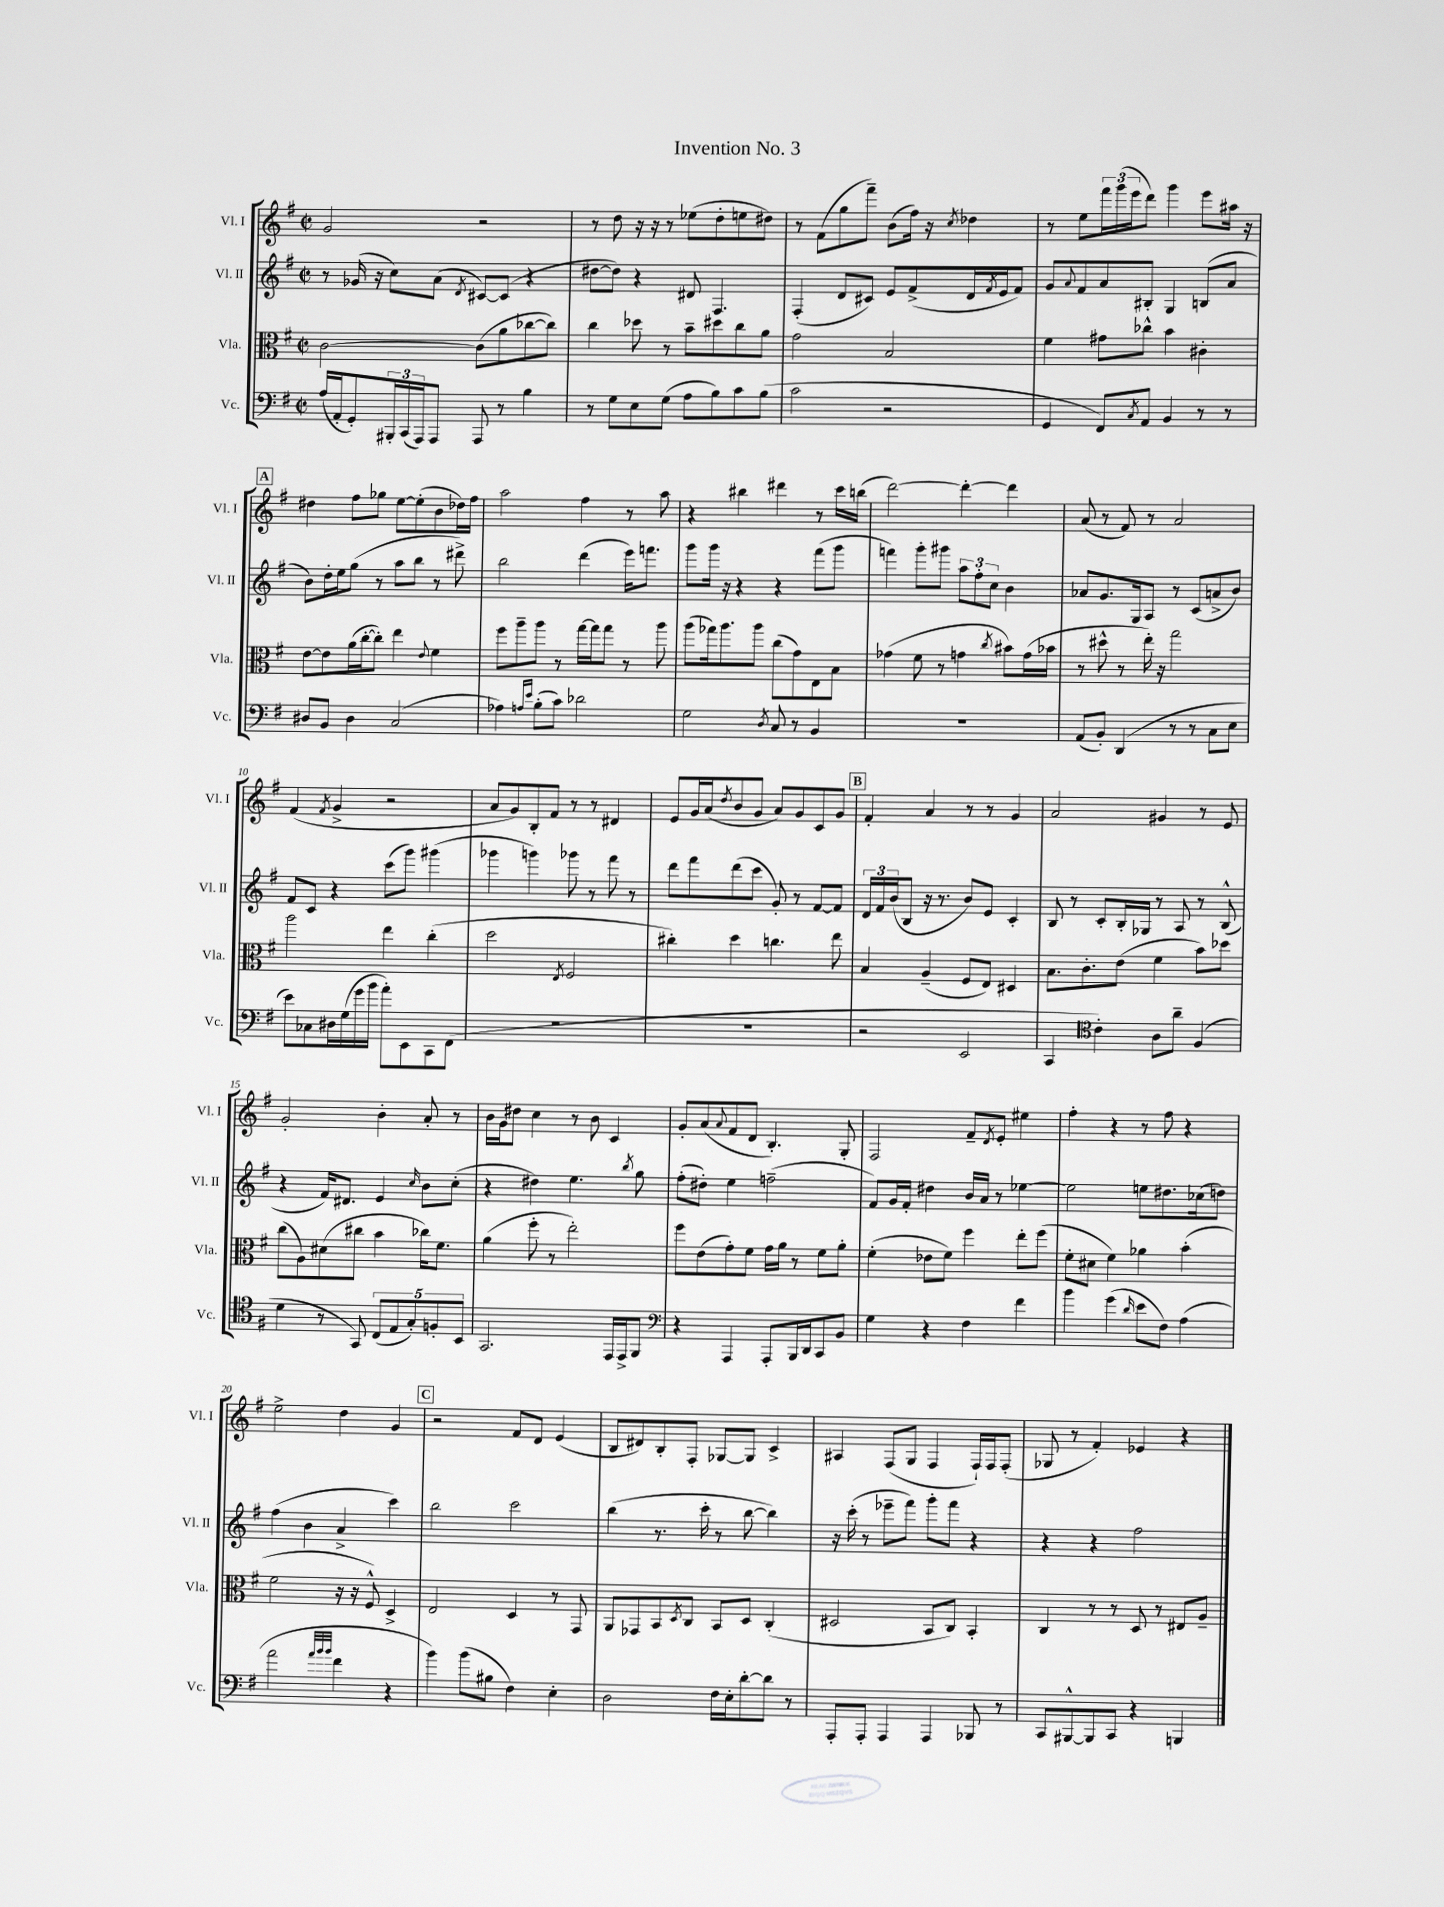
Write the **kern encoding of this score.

**kern	**kern	**kern	**kern
*staff4	*staff3	*staff2	*staff1
*clefF4	*clefC3	*clefG2	*clefG2
*k[f#]	*k[f#]	*k[f#]	*k[f#]
*M2/2	*M2/2	*M2/2	*M2/2
*met(c|)	*met(c|)	*met(c|)	*met(c|)
(16A/LL	[2c\	8r	2g/
16AA'/J	.	.	.
8GG'/)	.	(16g-/	.
.	.	16r	.
24BBB#'/L	.	8cc\L)	.
(24CC/	.	.	.
24AAA/J)	.	.	.
8AAA/J	.	(8a\J	.
.	.	8qd/	.
8AAA/	(8c\]L	[8c#/L)	2r
8r	8a\	(8c#/]J	.
4B\	[8cc-\	4r	.
.	8cc-\]J)	.	.
=	=	=	=
8r	4cc\	[8dd#\L	8r
8G\L	.	8dd#\]J)	8dd\
8E\	8dd-\	4r	16r
.	.	.	16r
(8G\J	8r	.	8r
8A\L	8b~\L	8d#/	(8ee-\L
8B\)	8dd#\	4.F#/	8dd'\
8c\	8cc\	.	8ee\
(8B\J	8a\J	.	8dd#\J)
=	=	=	=
2c\	2g\	(4F#'/	8r
.	.	.	(8f#\L
.	.	8d/L	8gg\
.	.	8c#/J)	8fff#~\J)
2r	2B/	8e/L	(8b\L
.	.	(8f#^/	16ff#\Jk)
.	.	.	16r
.	.	.	8qcc/
.	.	16d/L	4dd-\
.	.	8qf#/	.
.	.	16e/J	.
.	.	8f#/J)	.
=	=	=	=
4GG/	4f#\	8g/L	8r
.	.	8qqa/	.
.	.	8f#/	8ee\L
8FF#/L)	8g#\L	8a/	24fff#\L
.	.	.	(24ggg\
.	.	.	24eee\J
8qC/	.	.	.
8AA/J	8cc-^^\J	8B#'/J	8ddd\J)
4BB/	4b\	4G/	4ggg\
8r	4c#'\	(8B/L	8eee\L
8r	.	8a/J	16aa#\Jk
.	.	.	16r
=	=	=	=
8D#/L	[8e\L	8b\L)	4dd#\
8BB/J	8e\]	16dd'\L	.
.	.	16ee\J	.
4D#\	(16a\L	(8gg\J	8ff#\L
.	[16cc'\J	.	.
.	8cc'\]J)	8r	8gg-\J
(2C/	4ee\	8aa\L	[8ee\L
.	.	8bb\J	(8ee'\]
.	8qqe/	.	.
.	4f#\	8r	8b\
.	.	8ddd#^\)	16dd-\L)
.	.	.	16ff#\JJ
=	=	=	=
4A-\)	8ff#\L	2bb\	2aa\
.	8aa~\	.	.
16qqA/LL	.	.	.
16qqe/JJ	.	.	.
(8B'\L	8aa\J	.	.
8c\J)	8r	.	.
2d-\	[16gg\LL	(4ddd\	4ff#\
.	16gg\]J	.	.
.	8gg\J	.	.
.	8r	16eee\LK)	8r
.	.	8.fff\J	.
.	8aa\	.	8aa\
=	=	=	=
2G\	(8aa\L	8ggg\L	4r
.	16gg-\k)	16ggg\Jk	.
.	8.aa\	16r	.
.	.	4r	4bb#\
.	8aa\J	.	.
8qD/	.	.	.
8C/	(8cc\L	4r	4ddd#\
8r	8g\)	.	.
4BB/	8E\	(8fff#\L	8r
.	8B\J	8ggg\J	16ccc\LL
.	.	.	(16bb\JJ
=	=	=	=
1r	(4g-\	4fff\)	[2ddd\)
.	8f#\	8ggg'\L	.
.	8r	8ggg#\J	.
.	4g\	12aa\L	4ddd'\_
.	.	12ff#'\	.
.	.	12cc\J	.
.	8qcc/	.	.
.	8b#\L)	4b\	4ddd\]
.	(16g\L	.	.
.	16b-\JJ	.	.
=	=	=	=
(8AA/L	8r	8a-/L	(8a/
8BB'/J)	8dd#^^\	8.g/	8r
(4DD/	8r	.	8f#/)
.	.	16G/k	.
.	16ee'\)	8A/J	8r
.	16r	.	.
8r	2gg\	8r	2a/
8r	.	(8c/L	.
8C\L	.	8a^/	.
8E\J	.	8b/J)	.
=	=	=	=
8e\L)	2aa\	8f#/L	(4f#/
8C-\	.	8c/J	.
.	.	.	8qf#/
16D#\L	.	4r	4g^/
(16G\	.	.	.
16g\	.	.	.
16b\JJ	.	.	.
8a'\L)	4ee\	(8ccc\L	2r
8EE\	.	8ggg\J)	.
8CC\	(4cc'\	(4ggg#\	.
(8FF#\J	.	.	.
=	=	=	=
1r	2dd\	4ggg-\	8a/L
.	.	.	8g/)
.	.	4ggg\)	8B'/
.	.	.	8f#/J
.	8qE/	.	.
.	2F#/	8ggg-\	8r
.	.	8r	8r
.	.	8fff#\	4d#/
.	.	8r	.
=	=	=	=
1r	4cc#'\)	8ddd\L	8e/L
.	.	8fff#\	16g/L
.	.	.	(16a/J
.	.	.	8qdd/
.	4dd\	(8ddd\	8b/
.	.	8ccc\J	8g/J
.	4.cc\	8g'/)	8a/L)
.	.	8r	8g/
.	.	[8f#/L	8c/
.	8ee\	8f#/]J	8g/J
=	=	=	=
2r	4B/	24d/LL	4f#'/
.	.	24f#/	.
.	.	(24b/J	.
.	.	8B/J	.
.	(4A~/	16r	4a/
.	.	8.r	.
2EE/	8F#/L	8b/L)	8r
.	8E/J)	8e/J	8r
.	4D#/	4c'/	4g/
=	=	=	=
4CC/	8.B\L	8B/	2a/
.	.	8r	.
.	8.c'\	.	.
*clefC4	*	*	*
4c'\)	.	8c'/L	.
.	(8e\J	16B'/L	.
.	.	16G-/JJ	.
8A\L	4f#\	8r	4g#/
8a~\J	.	8A/	.
(4F#/	8b\L)	8r	8r
.	8dd-\J	(8B^^/	8e/
=	=	=	=
4d\	(8cc\L	4r	2g'/
.	8A\)	.	.
8r	(8d#\	16f#/LK)	.
.	.	8.d#/J	.
8GG/)	8cc#\J	.	.
(10C/L	4b\	4e/	4b'\
10E/	.	.	.
10G'/)	.	.	.
.	.	16qqcc/	.
.	16cc-\LK)	8b\L	8a'/
10F'/	.	.	.
.	8.f#\J	.	.
.	.	(8cc'\J	8r
10BB/J	.	.	.
=	=	=	=
2.GG/	(4a\	4r	16b\LL
.	.	.	16g\J
.	.	.	8dd#\J
.	8ff#'\	4dd#\)	4cc\
.	8r	.	.
.	2ee'\)	4.ee\	8r
.	.	.	8b\
16EE/LL	.	.	4c/
16EE^/J	.	.	.
.	.	8qbb/	.
8FF#/J	.	8gg\	.
=	=	=	=
*clefF4	*	*	*
4r	8ff#\L	(8ff#'\L	8g'/L
.	(8e\	8dd#'\J)	(8a/
.	.	.	8qqa/
4AAA/	8g'\)	4ee\	8f#/
.	8f#\J	.	8d/J
8AAA'/L	16g\LL	(2ff~\	4.B'/)
.	16a\JJ	.	.
16BBB/L	8r	.	.
16DD/J	.	.	.
8CC/	8f#\L	.	.
8BB/J	8a'\J	.	8G'/
=	=	=	=
4G\	(4f#'\	8f#/L)	2F#/
.	.	16g/L	.
.	.	16f#'/JJ	.
4r	8e-\L	4dd#\	.
.	8f#\J)	.	.
4F#\	4ff#\	16b/LL	8f#~/L
.	.	16a/JJ	.
.	.	.	8qd/
.	.	8r	8e'/J
4f#\	8ee'\L	[4ee-\	4ee#\
.	(8ff#\J	.	.
=	=	=	=
4b\	8f#'\L	2ee-\]	4ff#'\
.	8d#\J	.	.
(4g\	4f#\)	.	4r
16qqd/	.	.	.
8e\L	4a-\	8ee\L	8r
8F#\J)	.	8.dd#\	8ff#\
(4A\	(4b'\	.	4r
.	.	(16cc-\k	.
.	.	8dd\J)	.
=	=	=	=
2a\	2f#\	(4ff#\	2ee^\
.	.	4b\	.
32qqa/LLL	.	.	.
32qqb/	.	.	.
32qqb/JJJ	.	.	.
4f#\	16r	4a^/	4dd\
.	16r	.	.
.	8F#^^/)	.	.
4r	4D^/	4ccc\)	4g/
=	=	=	=
4b\)	2E/	2bb\	2r
(8b\L	.	.	.
8B#\J	.	.	.
4F#\)	4D/	2ccc\	8f#/L
.	.	.	8d/J
4E'\	8r	.	(4e/
.	8GG/	.	.
=	=	=	=
2D\	8AA/L	(4bb\	8B/L
.	8GG-/	.	8d#/)
.	8BB/	8.r	8B'/
.	8qD/	.	.
.	8C/J	.	8F#'/J
.	.	16ccc'\	.
16F#\LL	8BB/L	8r	[8G-/L
16E'\J	.	.	.
[8d'\	8D/J	[8bb\	8G-/]J
8d\]J	(4C'/	4bb\])	4c^/
8r	.	.	.
=	=	=	=
8AAA'/L	2D#/	16r	4A#/
.	.	(16ccc'\	.
8AAA'/J	.	8r	.
4AAA/	.	8eee-~\L	(8F#/L
.	.	8fff#\J)	8G/J
4AAA/	8BB/L	8ggg'\L	4F#/
.	8C/J)	8fff#\J	.
8BBB-/	4BB'/	4r	16F#`/LL)
.	.	.	16F#/J
8r	.	.	(8F#'/J
=	=	=	=
8CC/L	4C/	4r	8G-/
[8BBB#^^/	.	.	8r
8BBB#/]	8r	4r	4f#'/)
8CC/J	8r	.	.
4r	8D/	2ff#\	4e-/
.	8r	.	.
4BBB/	8E#/L	.	4r
.	8A~/J	.	.
==	==	==	==
*-	*-	*-	*-
